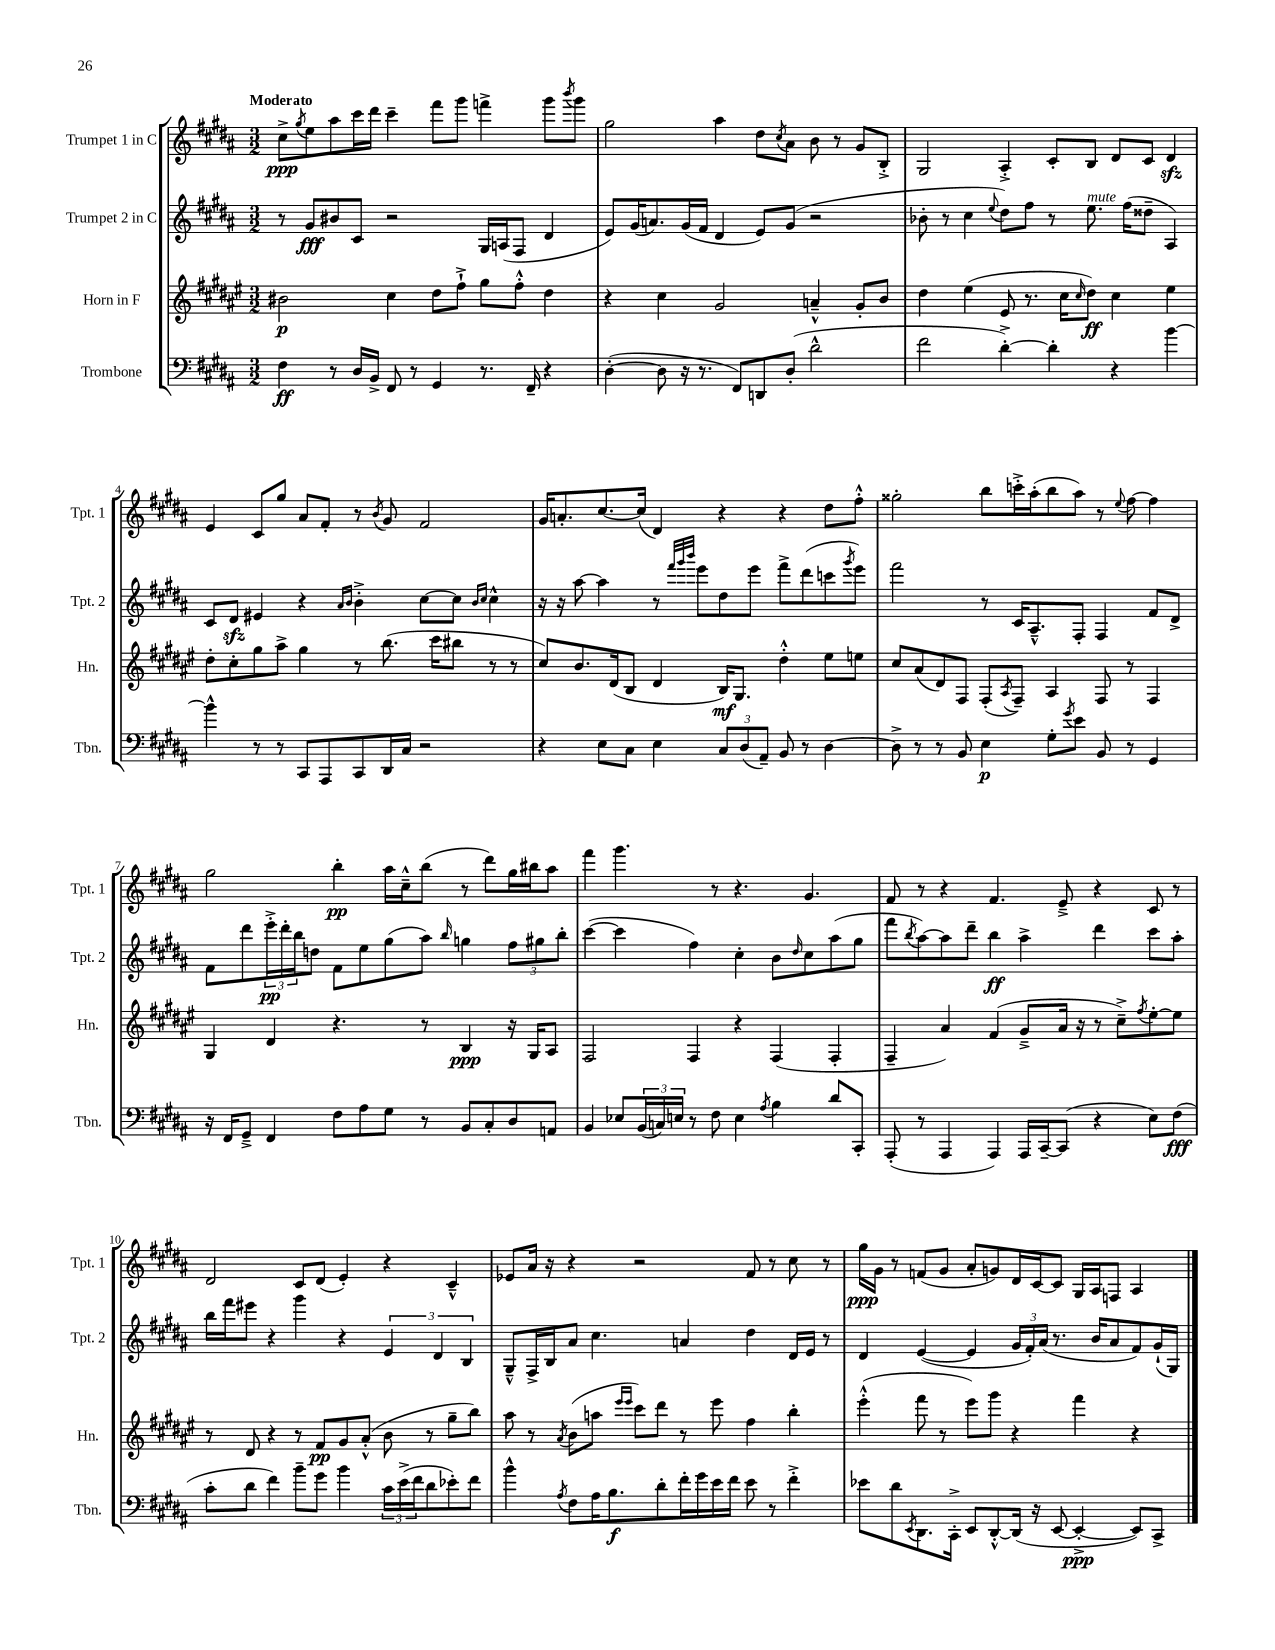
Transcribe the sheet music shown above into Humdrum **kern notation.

**kern	**kern	**kern	**kern
*staff4	*staff3	*staff2	*staff1
*clefF4	*clefG2	*clefG2	*clefG2
*k[f#c#g#d#a#]	*k[f#c#g#d#a#e#]	*k[f#c#g#d#a#]	*k[f#c#g#d#a#]
*M3/2	*M3/2	*M3/2	*M3/2
4F#	2b#	8r	8cc#^
.	.	.	8qgg#
.	.	8g#	8ee
8r	.	8b#	8aa#
16D#	.	8c#	16ccc#
16BB^	.	.	16ddd#
8FF#	4cc#	2r	4ccc#~
8r	.	.	.
4GG#	8dd#	.	8fff#
.	8ff#`^	.	8ggg#
8.r	8gg#	16G#	4fff^
.	.	(16A	.
.	8ff#'^^	8F#	.
16FF#~	.	.	.
4r	4dd#	4d#	8ggg#
.	.	.	8qbbb
.	.	.	8ggg#
=	=	=	=
([4D#'	4r	8e)	2gg#
.	.	(16g#	.
.	.	8.a)	.
8D#]	4cc#	.	.
16r	.	(16g#	.
8.r	.	16f#	.
.	2g#	4d#	4aa#
8FF#)	.	.	.
8DD	.	8e)	8dd#
.	.	.	8qcc#
(8D#'	.	(8g#	8a#
2d#^^	4a~^^	2r	8b
.	.	.	8r
.	8g#'	.	8g#
.	8b	.	8B'^
=	=	=	=
2f#	4dd#	8b-'	2G#
.	.	8r	.
.	(4ee#	4cc#	.
.	.	8qqee	.
[4d#'^)	8e#	8dd#)	4A#'^
.	8.r	8ff#	.
4d#']	.	8r	8c#'
.	16cc#	.	.
.	16qqcc#	.	.
.	8dd#)	8.ee	8B
4r	4cc#	.	8d#
.	.	(16ff#	.
.	.	8dd##~	8c#
[4b	4ee#	4A#)	4d#
=	=	=	=
4b^^]	8dd#'	8c#	4e
.	8cc#'	8d#	.
8r	8gg#	4e#	8c#
8r	8aa#^	.	8gg#
8CC#	4gg#	4r	8a#
8AAA#	.	.	8f#'
.	.	16qqa#	.
.	.	16qqb	.
8CC#	8r	4b'^	8r
.	.	.	8qb
16DD#	(8.bb	.	8g#
16C#	.	.	.
2r	.	[8cc#	2f#
.	16ccc#	.	.
.	8bb#	8cc#]	.
.	.	16qqb	.
.	.	16qqcc#	.
.	8r	4cc#^^	.
.	8r	.	.
=	=	=	=
4r	8cc#)	16r	16g#
.	.	16r	8.a'
.	8.b	[8aa#	.
8E	.	4aa#]	[8.cc#
.	(16d#	.	.
8C#	8B	.	.
.	.	.	(16cc#]
4E	4d#	8r	4d#)
.	.	32qqfff#	.
.	.	32qqggg#	.
.	.	32qqbbb	.
.	.	8eee	.
12C#	16B)	8dd#	4r
.	8.G#	.	.
(12D#	.	.	.
.	.	8eee	.
12AA#~)	.	.	.
8BB	4dd#'^^	8fff#^	4r
8r	.	(8ddd#	.
[4D#	8ee#	8ccc	8dd#
.	.	8qggg#	.
.	8ee	8eee)	8ff#'^^
=	=	=	=
8D#^]	8cc#	2fff#	2gg##'
8r	(8a#	.	.
8r	8d#)	.	.
8BB	8F#	.	.
4E	(8F#'	8r	8bb
.	8qA#	.	.
.	8F#~)	16c#	16ccc'^
.	.	8.A#~^^	(16aa#'
8G#'	4A#	.	8bb
8qg#	.	.	.
8e	.	8F#'	8aa#)
8BB	8F#	4F#	8r
.	.	.	8qqee
8r	8r	.	[8ff#
4GG#	4F#	8f#	4ff#]
.	.	8d#^	.
=	=	=	=
16r	4G#	8f#	2gg#
16FF#	.	.	.
8GG#~^	.	8ddd#	.
4FF#	4d#	24eee'^	.
.	.	24ddd#'	.
.	.	24bb	.
.	.	8dd	.
8F#	4.r	8f#	4bb'
8A#	.	8ee	.
8G#	.	(8gg#	16aa#
.	.	.	16cc#~^^
8r	8r	8aa#)	(8bb
.	.	16qqbb	.
8BB	4B	4gg	8r
8C#'	.	.	8ddd#)
8D#	16r	12ff#	16gg#
.	16G#	.	16bb#
.	.	12gg#	.
8AA	8A#	.	8aa#
.	.	12bb'	.
=	=	=	=
4BB	2F#	([4ccc#	4fff#
8E-	.	4ccc#]	4.ggg#
(24BB	.	.	.
24C)	.	.	.
24E	.	.	.
8r	4F#	4ff#)	.
8F#	.	.	8r
4E	4r	4cc#'	4.r
8qA#	.	.	.
4B	(4F#	8b	.
.	.	16qqdd#	.
.	.	8cc#	4.g#
8d#	4F#'	(8aa#	.
8CC#'	.	8gg#	.
=	=	=	=
(8AAA#'	4F#~	8fff#	8f#
.	.	8qbb	.
8r	.	[8aa#)	8r
4AAA#	4a#)	8aa#]	4r
.	.	8ddd#~	.
4AAA#)	(4f#	4bb	4.f#
16AAA#	8g#~^	4aa#^	.
[16CC#~	.	.	.
(8CC#]	16a#	.	8e~^
.	16r	.	.
4r	8r	4ddd#	4r
.	8cc#~^)	.	.
.	8qff#	.	.
8E)	[8ee#'	8ccc#	8c#
(8F#	8ee#]	8aa#'	8r
=	=	=	=
8c#'	8r	16bb	2d#
.	.	16fff#	.
8d#	8d#	8eee#	.
4f#)	4r	4r	.
8b~	8r	4ggg#	8c#
8g#	8f#	.	(8d#
4b	8g#	4r	4e')
.	(8a#'^^	.	.
24c#	8b	6e	4r
(24e^	.	.	.
24f#	.	.	.
8d#	8r	.	.
.	.	6d#	.
8e-')	8gg#~	.	4c#~^^
.	.	6B	.
8f#	8bb)	.	.
=	=	=	=
4b^^	8aa#	8G#~^^	8e-
.	8r	16F#^	16a#
.	.	16B	16r
8qA#	8qa#	.	.
8F#	(8b	8a#	4r
16A#	8aa	4.cc#	.
8.B	.	.	.
.	16qqeee#	.	.
.	16qqeee#	.	.
.	8ccc#)	.	2r
8d#'	8ddd#	.	.
16f#'	8r	4a	.
16g#	.	.	.
16e	8eee#	.	.
16f#	.	.	.
8e	4ff#	4dd#	8f#
8r	.	.	8r
4f#'^	4bb'	16d#	8cc#
.	.	16e	.
.	.	8r	8r
=	=	=	=
8e-	(4eee#'^^	4d#	16gg#
.	.	.	16g#
8d#	.	.	8r
8qEE	.	.	.
8.DD#	8fff#	([4e	(8f
.	8r	.	8g#
16CC#'^	.	.	.
8EE	8eee#)	4e]	8a#'
[8DD#'^^	8ggg#	.	8g)
(16DD#]	4r	24g#	16d#
.	.	24f#')	.
16r	.	.	[16c#
.	.	(24a#	.
[8EE	.	8.r	8c#]
4EE'^_	4fff#	.	16G#
.	.	16b	16A#
.	.	8a#	8F
8EE])	4r	8f#)	4A#
8CC#^	.	(16g#`	.
.	.	16G#)	.
==	==	==	==
*-	*-	*-	*-
